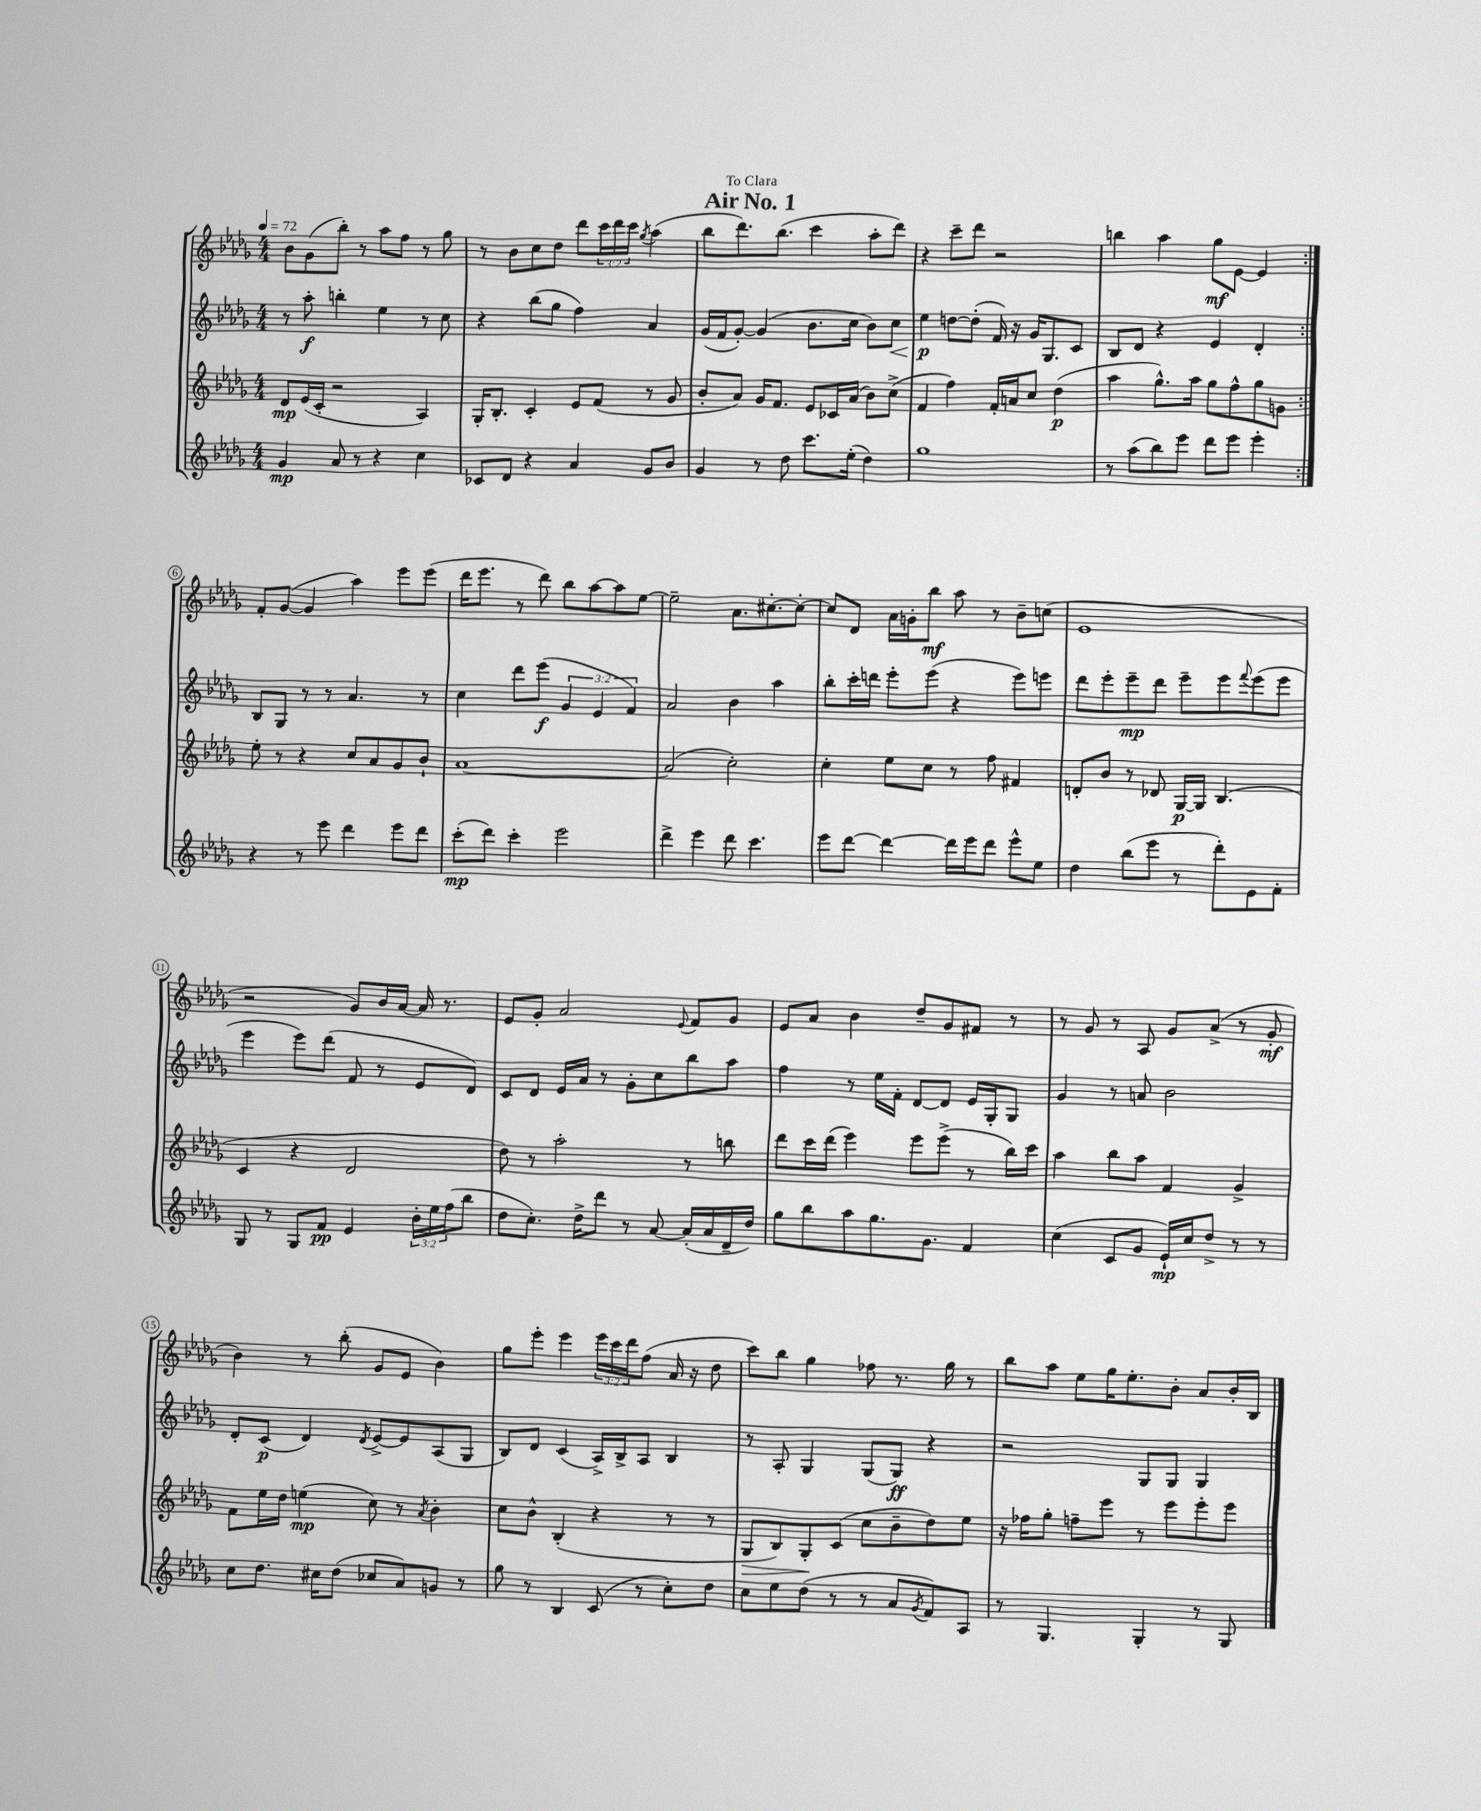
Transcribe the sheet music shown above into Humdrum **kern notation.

**kern	**kern	**kern	**kern
*staff4	*staff3	*staff2	*staff1
*clefG2	*clefG2	*clefG2	*clefG2
*k[b-e-a-d-g-]	*k[b-e-a-d-g-]	*k[b-e-a-d-g-]	*k[b-e-a-d-g-]
*M4/4	*M4/4	*M4/4	*M4/4
*MM72	*MM72	*MM72	*MM72
4g-	8d-	8r	8b-
.	(16e-	8aa-'	(8g-
.	16c'	.	.
8a-	2r	4bb'	8bb-')
8r	.	.	8r
4r	.	4ee-	8aa-
.	.	.	8ff
4cc	4A-)	8r	8r
.	.	8cc	8gg-
=	=	=	=
8c-	16G-'	4r	8r
.	8.B-'	.	.
8d-	.	.	8b-
4r	4c'	(8bb-	8cc
.	.	8gg-	8dd-
4a-	8e-	4ff)	8ddd-
.	(8f	.	24ccc
.	.	.	24ddd-
.	.	.	24ccc
.	.	.	8qgg-
8g-	8r	4a-	(4aa-
8b-	8g-	.	.
=	=	=	=
4g-	8b-'	(16g-	8bb-
.	.	16f	.
.	8a-)	[8g-')	8.ddd-)
8r	16g-	(4g-]	.
.	8.f	.	(8.bb-
8dd-	.	.	.
8.ccc	8e-	8.b-	4ccc
.	16c-	.	.
(16ee-'	(16a-	16cc	.
4dd-)	8b-)	8b-)	8aa-'
.	(8cc^	8cc	8ddd-)
=	=	=	=
1gg-	4f	4ee-	4r
.	4ff)	[8dd	8ccc~
.	.	(8dd']	8ddd-
.	16f'	16f)	2r
.	16a	16r	.
.	8cc	16g-	.
.	.	8.G-	.
.	(4dd-	.	.
.	.	8c	.
=	=	=	=
8r	4aa-	8B-	4bb
(8aa-	.	8d-	.
8bb-)	8.gg-^^)	4r	4aa-
8eee-	.	.	.
.	16aa-	.	.
8ddd-	8gg-	4e-	8gg-
8eee-	8ff^^	.	[8e-
4eee-'	8gg-	4d-'	4e-]
.	8g	.	.
=:|!	=:|!	=:|!	=:|!
4r	8ee-'	8B-	8f'
.	8r	8G-	([8g-
8r	4r	8r	4g-]
8eee-	.	8r	.
4ddd-	8cc	4.a-	4aa-)
.	8a-	.	.
8eee-	8g-	.	8eee-
8ddd-	8b-`	8r	(8eee-
=	=	=	=
(8ccc'	[1a-	4cc	16ddd-
.	.	.	8.eee-
8ddd-)	.	.	.
4ccc'	.	8ddd-	8r
.	.	(8eee-	8ddd-)
2eee-	.	6g-	8bb-
.	.	.	[8aa-
.	.	6e-	.
.	.	.	8aa-]
.	.	6f)	.
.	.	.	[8ee-
=	=	=	=
4ddd-^	(2a-]	2a-	2ee-~]
4eee-	.	.	.
8ddd-	2cc')	4b-	8.a-
4.ccc	.	.	.
.	.	.	[8.cc#'
.	.	4aa-	.
.	.	.	8cc#'_
=	=	=	=
8eee-	4cc'	8bb-'	8cc#]
[8ddd-	.	16ccc'	8d-
.	.	16ddd	.
4ddd-_	8ee-	8eee-'	16a-
.	.	.	16g'
.	8cc	(8eee-	8bb-
16ddd-]	8r	4r	8aa-
16eee-	.	.	.
8ddd-	8ff	.	8r
8eee-^^	4f#	8eee-)	8b-~
8ee-	.	8eee	(8cc
=	=	=	=
4dd-	8d'	8ddd-	1e-
.	8b-	8eee-'	.
(8bb-	8r	8eee-~	.
8eee-	8d-	8ddd-	.
8r	[16G-	8eee-~	.
.	16G-]	.	.
8ddd-')	(4.B-	8eee-	.
.	.	8qqfff	.
8e-	.	(8eee-	.
8f'	.	8eee-	.
=	=	=	=
8G-	4c	4eee-	2r
8r	.	.	.
8G-	4r	8eee-)	.
8f	.	(8ddd-	.
4e-	2d-	8f	8g-)
.	.	8r	16b-
.	.	.	[16a-
24b-'	.	8e-	16a-]
24ee-	.	.	.
.	.	.	8.r
(24ff	.	.	.
8bb-	.	8d-)	.
=	=	=	=
8dd-	8dd-)	8c	8e-
8.cc')	8r	8d-	8g-'
.	2aa-'	16e-	2a-
16dd-^	.	16a-	.
8ddd-	.	8r	.
8r	.	8g-'	.
[8a-	.	8cc	.
.	.	.	8qqe-
(16a-']	8r	8bb-	8f
16a-	.	.	.
16d-~	8bb	8aa-	8g-
16dd-)	.	.	.
=	=	=	=
8gg-	8ddd-	4ff	8e-
8bb-	16ccc	.	8a-
.	(16ddd-	.	.
8aa-	4eee-)	8r	4b-
8.gg-	.	16ee-	.
.	.	16f'	.
.	8eee-	[8d-	8dd-~
8.g-	.	.	.
.	(8eee-^	8d-]	8g-
4f	8r	16e-	8f#
.	.	16G-'	.
.	16bb-)	8G-	8r
.	16ccc	.	.
=	=	=	=
(4cc	4aa-	4g-	8r
.	.	.	8g-
8c	8bb-	8r	8r
8g-	8aa-	8a	8A-
16e-`)	4f	2b-	8g-
16cc	.	.	.
8dd-^	.	.	(8a-^
8r	4g-^	.	8r
8r	.	.	8g-'
=	=	=	=
8cc	8f	8d-'	4b-)
8.dd-	16ee-	(8c	.
.	16dd-	.	.
.	(4ee	4d-)	8r
16cc#	.	.	.
(8dd-	.	.	(8bb-'
.	.	8qd-	.
8cc-	8cc)	[8e-^	8g-
8a-)	8r	8e-]	8e-
.	8qa-	.	.
8g	4b-'	(8A-	4b-)
8r	.	8G-	.
=	=	=	=
8gg-	8cc	8B-)	8gg-
8r	8b-^^	8d-	8eee-'
4B-	(4B-'	(4c	4eee-
(8c	4r	16A-^)	24eee-
.	.	.	24ccc
.	.	16B-^	.
.	.	.	24ddd-
8r	.	8A-	(8ff
8cc')	8r	4B-	16a-
.	.	.	16r
8dd-	8r	.	8dd-
=	=	=	=
8cc	8G-	8r	8ccc)
8ee-	8B-)	8A-'	8bb-
(8dd-	8G-'	4G-	4gg-
8r	(8c	.	.
8r	8cc	(8G-	8ff-
8a-	8b-~	8G-)	8.r
8qg-	.	.	.
8f)	8dd-)	4r	.
.	.	.	16gg-
8A-	8ee-	.	8r
=	=	=	=
8r	16r	2r	8bb-
.	16ff-	.	.
4.G-	8gg-'	.	8aa-
.	8ff~	.	8ee-
.	8eee-	.	16gg-
.	.	.	8.ee-'
4G-'	8r	8G-	.
.	8eee-	8G-	8b-'
8r	8eee-'	4G-	8a-
8G-	8eee-	.	16b-'
.	.	.	16B-
==	==	==	==
*-	*-	*-	*-
